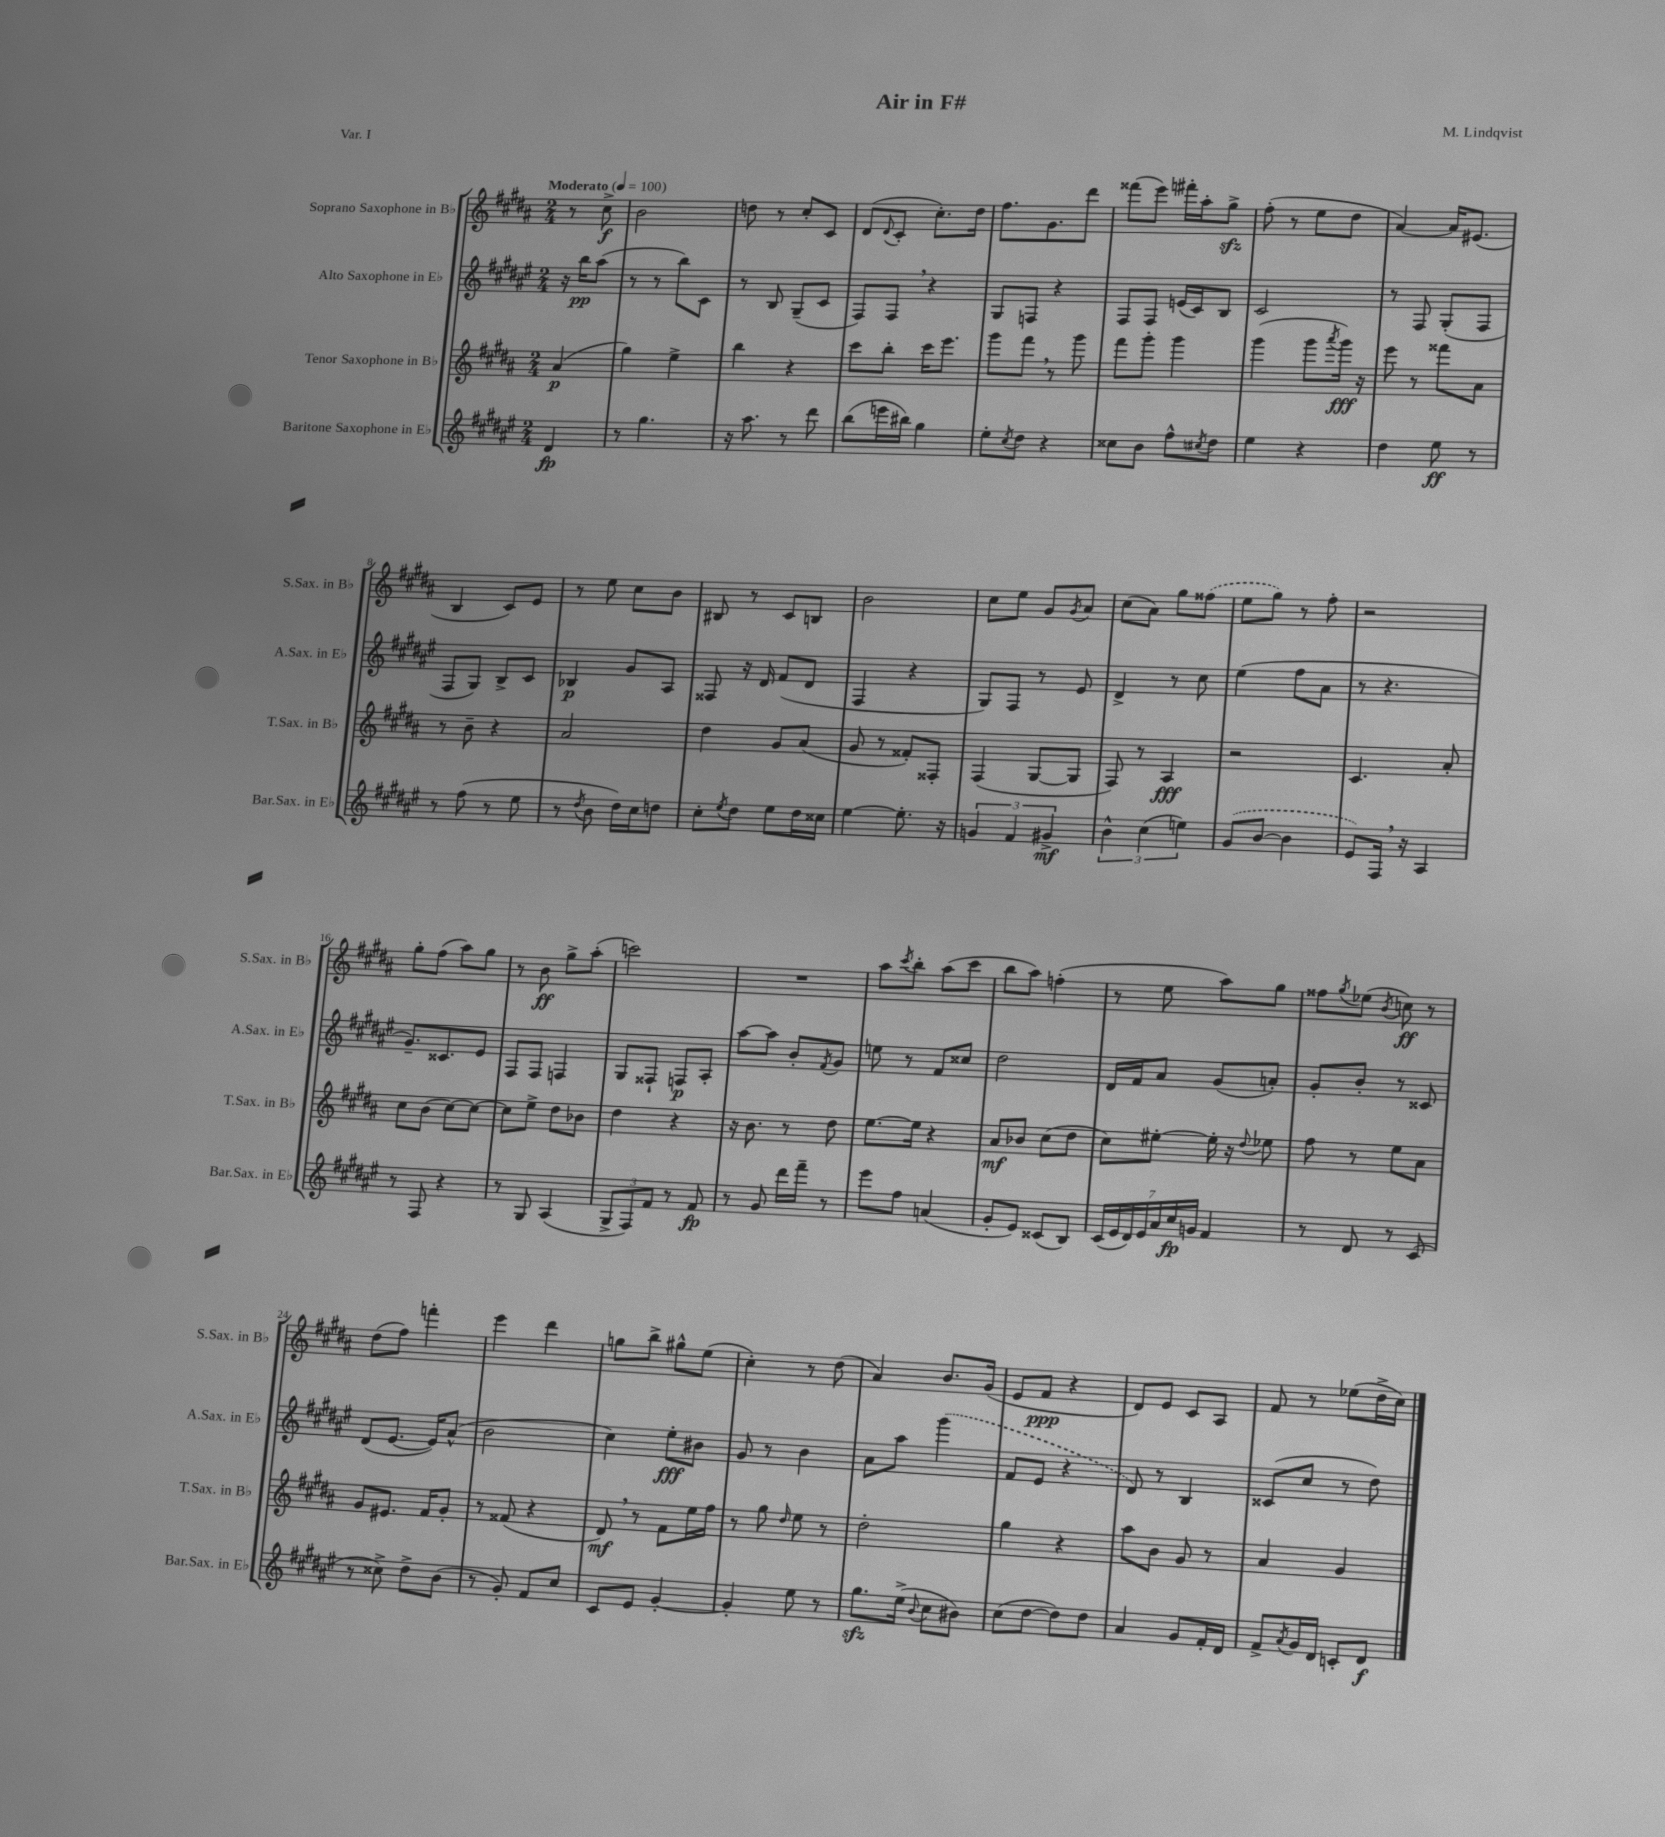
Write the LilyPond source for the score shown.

\header { title = "Air in F#" composer = "M. Lindqvist" piece = "Var. I" }
<<
\new StaffGroup <<
\new Staff = "s0" \with { instrumentName = "Soprano Saxophone in Bb" shortInstrumentName = "S.Sax. in Bb" } {
    \clef treble \key b \major \numericTimeSignature \time 2/4 \partial 4 \tempo "Moderato" 4 = 100
    r8 cis''8->\f |
    b'2 |
    d''8 r8 cis''8-. cis'8 |
    dis'8( \appoggiatura { dis'8 } cis'8-. cis''8.-.) dis''16 |
    fis''8. gis'8. dis'''8 |
    fisis'''8( e'''8) fis'''16-. ais''16-. gis''8->\sfz |
    fis''8-.( r8 e''8 dis''8 |
    ais'4~) ais'16 eis'8.( |
    b4 cis'8) e'8 |
    r8 e''8 cis''8 b'8 |
    bis8 r8 cis'8 b8 |
    b'2 |
    cis''8 e''8 gis'8 \acciaccatura { gis'8 } ais'8 |
    cis''8( ais'8) gis''8 \once \slurDashed fisis''8( |
    e''8 gis''8) r8 fis''8-. |
    r2 |
    gis''8-. fis''8( ais''8) gis''8 |
    r8 b'8\ff gis''8-> ais''8-.( |
    c'''2) |
    R2 |
    ais''8 \acciaccatura { cis'''8 } b''8-. ais''8( cis'''8 |
    b''8 ais''8) f''4-.( |
    r8 e''8 ais''8) gis''8 |
    fisis''8 \acciaccatura { gis''8 } ees''8( \acciaccatura { b'8 } c''8\ff) r8 |
    dis''8( fis''8) f'''4-. |
    e'''4 dis'''4 |
    g''8 b''8-> gis''8-^ e''8( |
    cis''4-.) r8 dis''8( |
    ais'4) b'8. gis'16( |
    e'8 fis'8\ppp r4 |
    dis'8) e'8 cis'8 ais8 |
    fis'8 r8 ees''8( dis''16-> cis''16) \bar "|." |
}
\new Staff = "s1" \with { instrumentName = "Alto Saxophone in Eb" shortInstrumentName = "A.Sax. in Eb" } {
    \clef treble \key fis \major \numericTimeSignature \time 2/4 \partial 4
    r16 b''16\pp ais''8( |
    r8 r8 b''8) cis'8 |
    r8 b8 gis8--( cis'8 |
    fis8) fis8 \breathe r4 |
    gis8 f8 r4 |
    fis8 fis8 e'16( cis'16) b8 |
    cis'2 |
    r8 fis8 gis8-.( fis8 |
    fis8 gis8) b8-> cis'8 |
    bes4\p gis'8 ais8 |
    fisis8 r16 dis'16 fis'8( dis'8 |
    fis4 r4 |
    gis8) fis8 r8 eis'8 |
    dis'4-> r8 cis''8 |
    eis''4( fis''8 ais'8 |
    r8 r4. |
    gis'8.--) cisis'8. eis'8 |
    fis8 fis8 f4 |
    gis8 fisis8-! f8\p ais8-. |
    ais''8~ ais''8 b'8-. \acciaccatura { fis'8 } gis'8 |
    e''8 r8 fis'8 cisis''8 |
    dis''2 |
    dis'16 fis'16 ais'8 gis'8( a'8-.) |
    gis'8-. b'8-. r8 cisis'8 |
    dis'8( eis'8.~ eis'16) ais'8-^( |
    b'2 |
    cis''4) eis''8-.\fff bis'8 |
    gis'8 r8 b'4 |
    ais'8 ais''8 \once \slurDashed gis'''4( |
    fis'8 eis'8 r4 |
    dis'8) r8 b4 |
    cisis'8( cis''8 r8 dis''8) \bar "|." |
}
\new Staff = "s2" \with { instrumentName = "Tenor Saxophone in Bb" shortInstrumentName = "T.Sax. in Bb" } {
    \clef treble \key b \major \numericTimeSignature \time 2/4 \partial 4
    ais'4\p( |
    gis''4) e''4-> |
    b''4 r4 |
    cis'''8 b''8-. cis'''16 e'''8. |
    gis'''8 fis'''8 \breathe r8 gis'''8 |
    fis'''8 gis'''8-. gis'''4 |
    gis'''4( gis'''8 \acciaccatura { ais'''8 } gis'''16\fff) r16 |
    e'''8 r8 fisis'''8 ais'8 |
    r8 b'8-- r4 |
    ais'2 |
    dis''4 gis'8 ais'8( |
    gis'8 r8 fisis'8-.) fisis8-. |
    fis4( gis8~ gis8 |
    fis8) r8 ais4\fff |
    r2 |
    cis'4. ais'8-. |
    cis''8 b'8( cis''8~) cis''8~ |
    cis''8 e''8-> dis''8 bes'8 |
    dis''4 r4 |
    r16 b'8. r8 dis''8 |
    e''8.~ e''16 r4 |
    ais'8\mf bes'8 cis''8( dis''8 |
    cis''8) eis''8~-. eis''16-. r16 \appoggiatura { dis''8 } ees''8 |
    fis''8 r8 e''8 ais'8 |
    gis'8 eis'8. fis'16 gis'8-. |
    r8 fisis'8( r4 |
    dis'8\mf) \breathe r8 fis'8 e''16 fis''16 |
    r8 gis''8 \grace { dis''16 } e''8 r8 |
    dis''2-. |
    gis''4 r4 |
    ais''8 b'8 gis'8 r8 |
    ais'4 gis'4 \bar "|." |
}
\new Staff = "s3" \with { instrumentName = "Baritone Saxophone in Eb" shortInstrumentName = "Bar.Sax. in Eb" } {
    \clef treble \key fis \major \numericTimeSignature \time 2/4 \partial 4
    dis'4\fp |
    r8 gis''4. |
    r16 ais''8. r8 dis'''8 |
    b''8( e'''16 bis''16) gis''4 |
    eis''8-. \acciaccatura { cis''8 } dis''8 r4 |
    cisis''8 b'8 fis''8-^ \acciaccatura { cis''8 } dis''8 |
    eis''4 r4 |
    dis''4 eis''8\ff r8 |
    r8 fis''8( r8 eis''8 |
    r8 \acciaccatura { dis''8 } b'8 dis''16) cis''16 d''8 |
    cis''8-. \acciaccatura { eis''8 } dis''8 eis''8 dis''16 cisis''16 |
    eis''4~ eis''8.-. r16 |
    \tuplet 3/2 { g'4 fis'4 gis'4->\mf } |
    \tuplet 3/2 { b'4-^ cis''4( e''4) } |
    \once \slurDashed gis'8( b'8~ b'4 |
    eis'8) fis16 \breathe r16 ais4 |
    r8 fis8 r4 |
    r8 gis8 ais4( |
    \tuplet 3/2 { gis8-> fis8) fis'8 } r8 fis'8\fp |
    r8 gis'8 dis'''16 fis'''16-- r8 |
    eis'''8 fis''8 a'4( |
    gis'8-. eis'8) cisis'8( b8) |
    \tuplet 7/4 { cis'16( eis'16 dis'16) eis'16 ais'16 cis''16\fp g'16 } fis'4 |
    r8 dis'8 r8 cis'8( |
    r8 cisis''8->) dis''8-> b'8( |
    r8 gis'8-.) fis'8 cis''8 |
    cis'8 eis'8 gis'4~-. |
    gis'4-. eis''8 r8 |
    gis''8.\sfz eis''16->( \appoggiatura { b'8 } cis''8 bis'8) |
    cis''8( dis''8~ dis''8) dis''8 |
    ais'4 gis'8 fis'16-. dis'16 |
    fis'8-> \acciaccatura { ais'8 } gis'16 dis'16 c'8-. dis'8\f \bar "|." |
}
>>
>>
